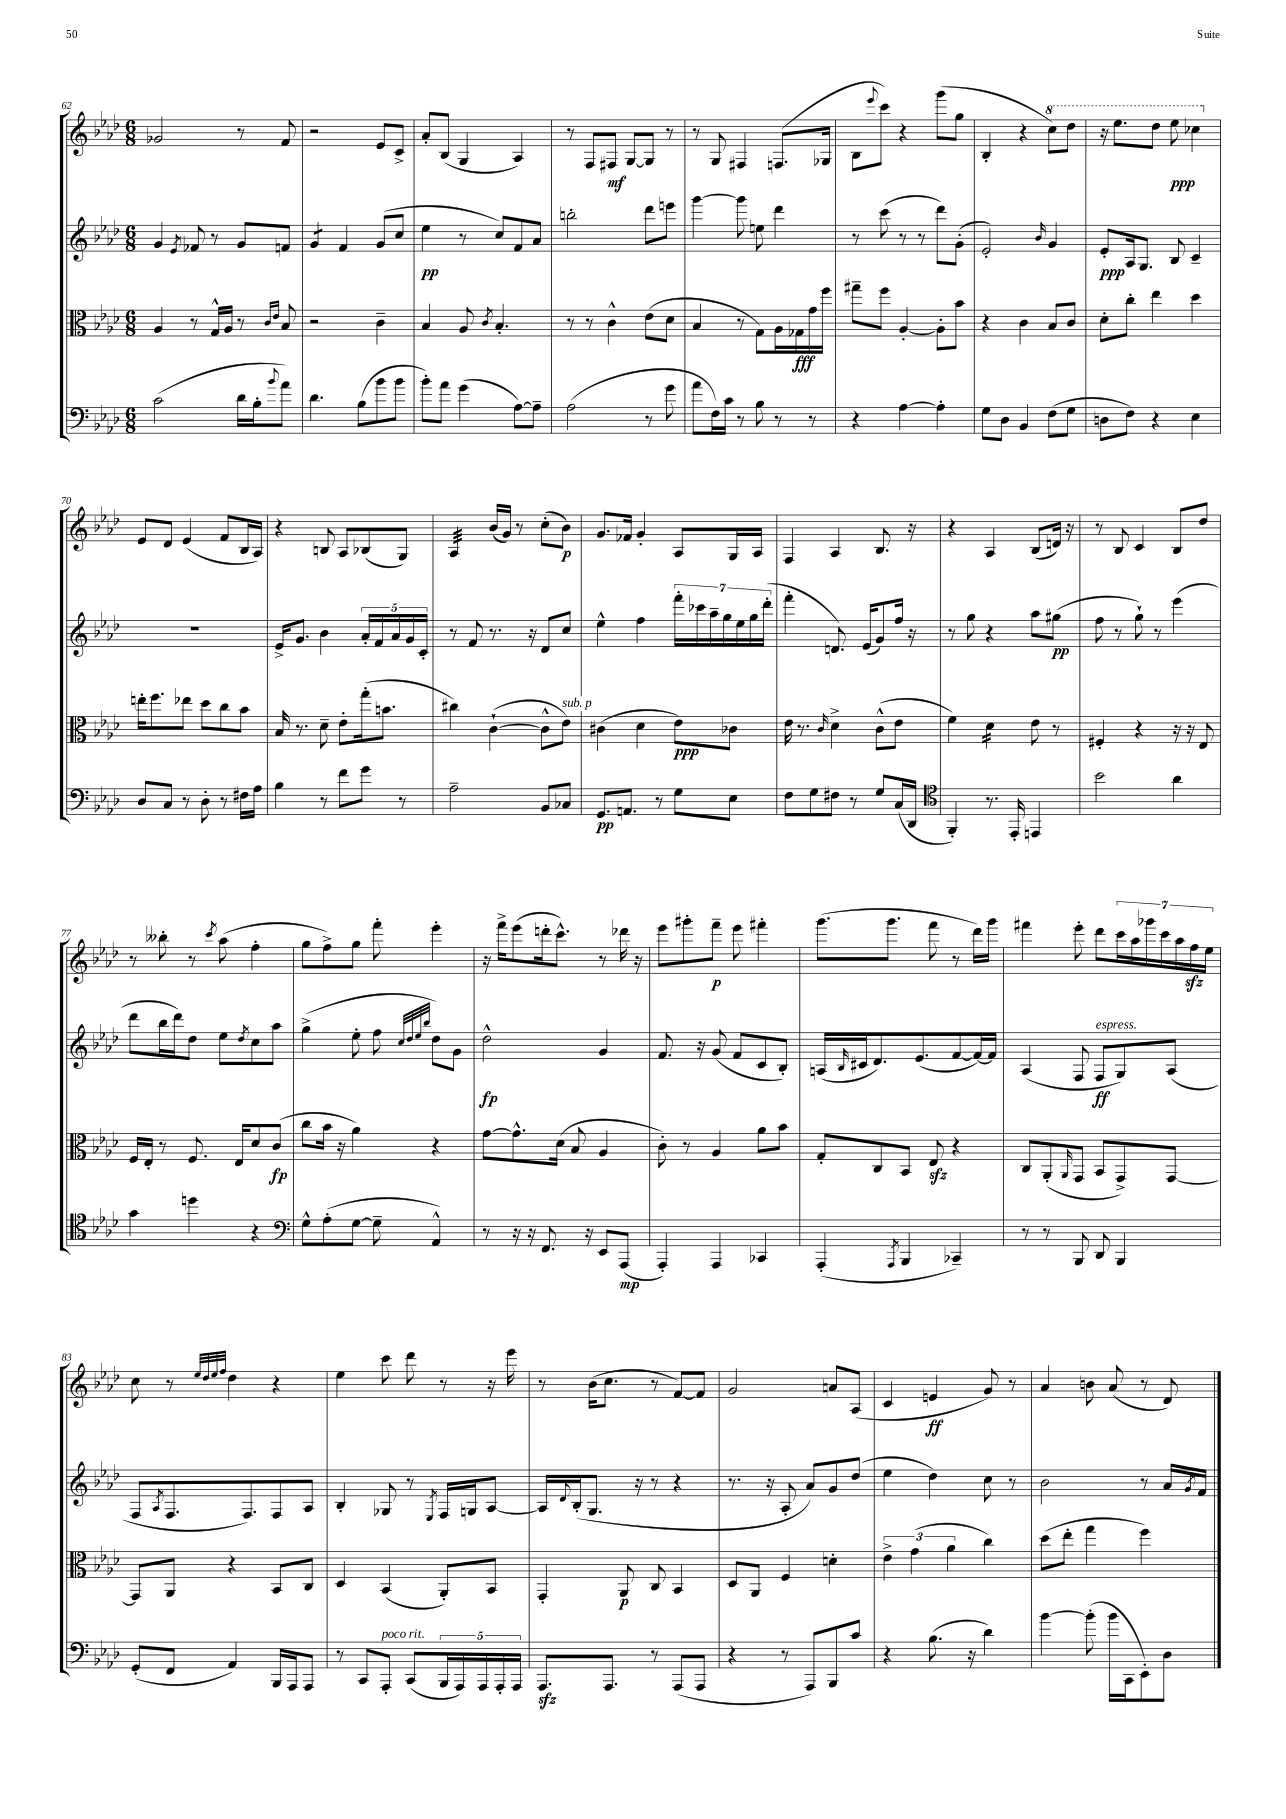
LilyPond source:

<<
\new StaffGroup <<
\new Staff = "s0" {
    \clef treble \key aes \major \numericTimeSignature \time 6/8
    ges'2 r8 f'8 |
    r2 ees'8 c'8-> |
    aes'8-. bes8( g4 aes4) |
    r8 f8 fis8\mf g8~ g8 r8 |
    r8 g8 fis4 f8.( ges16 |
    bes8 \appoggiatura { ees'''8 } c'''8) r4 g'''8( g''8 |
    bes4-. r4 \ottava #1 c'''8) des'''8 |
    r16 ees'''8. des'''8 ees'''8\ppp ces'''4 \ottava #0 |
    ees'8 des'8 ees'4( f'8 bes16 aes16) |
    r4 b8 aes8 bes8( g8) |
    aes4:32 bes'16( g'16) r8 c''8-.( bes'8\p) |
    g'8. fes'16 g'4-. aes8 g16 aes16 |
    f4 aes4 bes8. r16 |
    r4 aes4 bes8( d'16) r16 |
    r8 bes8 c'4 bes8 des''8 |
    r8 beses''8-. r8 \acciaccatura { c'''8 } aes''8( f''4-. |
    g''8 f''8->) g''8 f'''8-. ees'''4-. |
    r16 f'''16-> ees'''8( d'''16-. c'''8.-^) r8 des'''16 r16 |
    ees'''8 gis'''8-. f'''8--\p ees'''8 fis'''4-. |
    g'''8.( g'''8. f'''8 r8 des'''16) g'''16 |
    fis'''4 ees'''8-. des'''8 \tuplet 7/4 { c'''16 aes''16 ges'''16 c'''16 aes''16 f''16\sfz ees''16 } |
    c''8 r8 \grace { ees''32 des''32 ees''32 f''32 } des''4 r4 |
    ees''4 c'''8 des'''8 r8 r16 ees'''16 |
    r8 bes'16( c''8. r8 f'8~) f'8 |
    g'2 a'8 aes8( |
    c'4 e'4\ff g'8) r8 |
    aes'4 b'8 aes'8( r8 des'8) \bar "|." |
}
\new Staff = "s1" {
    \clef treble \key aes \major \numericTimeSignature \time 6/8
    g'4 \acciaccatura { ees'8 } fes'8 r8 g'8 f'8 |
    g'4:8 f'4 g'8( c''8 |
    ees''4\pp r8 c''8) f'8 aes'8 |
    b''2-. des'''8 e'''8 |
    g'''4~ g'''8 e''8 des'''4 |
    r8 c'''8( r8 r8 des'''8) g'8-.( |
    ees'2-.) \grace { bes'16 } g'4 |
    ees'8-.\ppp aes16 g8. bes8 c'4-- |
    R2. |
    ees'16-> g'8. bes'4 \tuplet 5/4 { aes'16-. f'16 aes'16 g'16 c'16-. } |
    r8 f'8 r8. r16 des'8 c''8 |
    ees''4-^ f''4 \tuplet 7/4 { f'''16-. ces'''16 aes''16-- g''16 ees''16 g''16 des'''16-.( } |
    f'''4-. d'8.) ees'16( g'8) f''16 r16 |
    r8 g''8 r4 aes''8 gis''8\pp( |
    f''8 r8 g''8-!) r8 ees'''4( |
    des'''8 bes''16 des'''16) des''8 ees''8 \acciaccatura { des''8 } c''8 aes''8 |
    g''4->( ees''8-. f''8 \grace { c''32 des''32 ees''32 bes''32 } des''8) g'8 |
    des''2-^\fp g'4 |
    f'8. r16 g'8( f'8 c'8 bes8-.) |
    a16( \grace { bes16 } cis'16 des'8.) ees'8.( f'8~ f'16~) f'16 |
    aes4( f8 f8\ff^\markup { \italic "espress." } g8) aes8( |
    f8 \acciaccatura { aes8 } f8. f8.) f8 aes8 |
    bes4-. ges8 r8 \acciaccatura { ees8 } f16 g16 aes8~ |
    aes16 \appoggiatura { des'8 } bes16-.( g8. r16 r8 r4 |
    r8. r16 aes8-. aes'8) g'8 des''8( |
    ees''4 des''4) c''8 r8 |
    bes'2 r8 aes'16 \acciaccatura { g'8 } f'16 \bar "|." |
}
\new Staff = "s2" {
    \clef alto \key aes \major \numericTimeSignature \time 6/8
    aes4 r8 g16-^ aes16 r8 \grace { c'16 ees'16 } bes8 |
    r2 c'4-- |
    bes4 aes8 \acciaccatura { c'8 } bes4.-. |
    r8 r8 c'4-^ ees'8( des'8 |
    bes4 r8 g8) aes16 ges16\fff g'16 f''16 |
    gis''8-- f''8 aes4~-. aes8-. bes'8 |
    r4 c'4 bes8 c'8 |
    des'8-. c''8-. ees''4 des''4 |
    e''16-. f''8. ees''8 des''8 c''8 bes'8 |
    bes16 r8. des'8-- ees'8-. g''16-.( b'8. |
    cis''4) c'4~-!( c'8-^ ees'8^\markup { \italic "sub. p" }) |
    cis'4( des'4 ees'8\ppp) ces'8 |
    ees'16 r8. \grace { c'16 } des'4-> c'8-^( ees'8 |
    f'4) des'4:16 ees'8 r8 |
    fis4-. r4 r16 r16 ees8 |
    f16 ees16-. r8 f8. ees16 des'8 c'8\fp( |
    c''8 bes'16 r16 aes'4) r4 |
    g'8~ g'8.-^ des'16( bes8 aes4 |
    c'8-.) r8 aes4 aes'8 bes'8 |
    g8-. c8 bes,8 ees8\sfz r4 |
    c8 aes,8-.( \grace { aes,16 } g,8 bes,8 g,8->) g,8~ |
    g,8 aes,8 r4 bes,8 c8 |
    des4 bes,4( aes,8-.) bes,8 |
    g,4-. aes,8\p c8 bes,4 |
    des8 aes,8 f4 d'4-. |
    \tuplet 3/2 { ees'4-> g'4( aes'4 } c''4) |
    des''8( ees''8-. g''4 f''4) \bar "|." |
}
\new Staff = "s3" {
    \clef bass \key aes \major \numericTimeSignature \time 6/8
    c'2( des'16 bes16-. \appoggiatura { bes'8 } aes'8) |
    des'4. bes8( bes'8 bes'8 |
    bes'8-.) aes'8 g'4( aes8~) aes8-- |
    aes2( r8 g'8 |
    aes'8 f16) c'16 r8 bes8 r8 r8 |
    r4 aes4~ aes4-. |
    g8 des8 bes,4 f8( g8 |
    d8 f8) r4 ees4 |
    des8 c8 r8 des8-. r8 fis16 aes16 |
    bes4 r8 f'8 g'8 r8 |
    aes2-- bes,8 ces8 |
    g,8.\pp a,8. r8 g8 ees8 |
    f8 g8 fis8 r8 g8 c16( des,16 |
    \clef tenor f,4-.) r8. ees,16-. e,4 |
    bes'2 aes'4 |
    g'4 d''4 r4 |
    \clef bass g8-^ aes8-.( g8~ g8-- aes,4-^) |
    r8 r16 r16 f,8. r16 ees,8 aes,,8\mp( |
    aes,,4-.) aes,,4 ces,4 |
    aes,,4-.( \acciaccatura { aes,,8 } bes,,4 ces,4--) |
    r8 r8 bes,,8 des,8 bes,,4 |
    g,8-.( f,8 aes,4) bes,,16 aes,,16 aes,,8 |
    r8 c,8 aes,,8-.^\markup { \italic "poco rit." } c,8( \tuplet 5/4 { bes,,16 aes,,16) aes,,16 aes,,16-. aes,,16 } |
    aes,,8.\sfz aes,,8. r8 aes,,8( aes,,8 |
    r4 r8 aes,,8) bes,,8 c'8 |
    r4 bes8.( r16 des'4) |
    bes'4~ bes'8-.( bes'16 c,16 ees,8-.) des8 \bar "|." |
}
>>
>>
\layout { \context { \Score currentBarNumber = #62 } }
